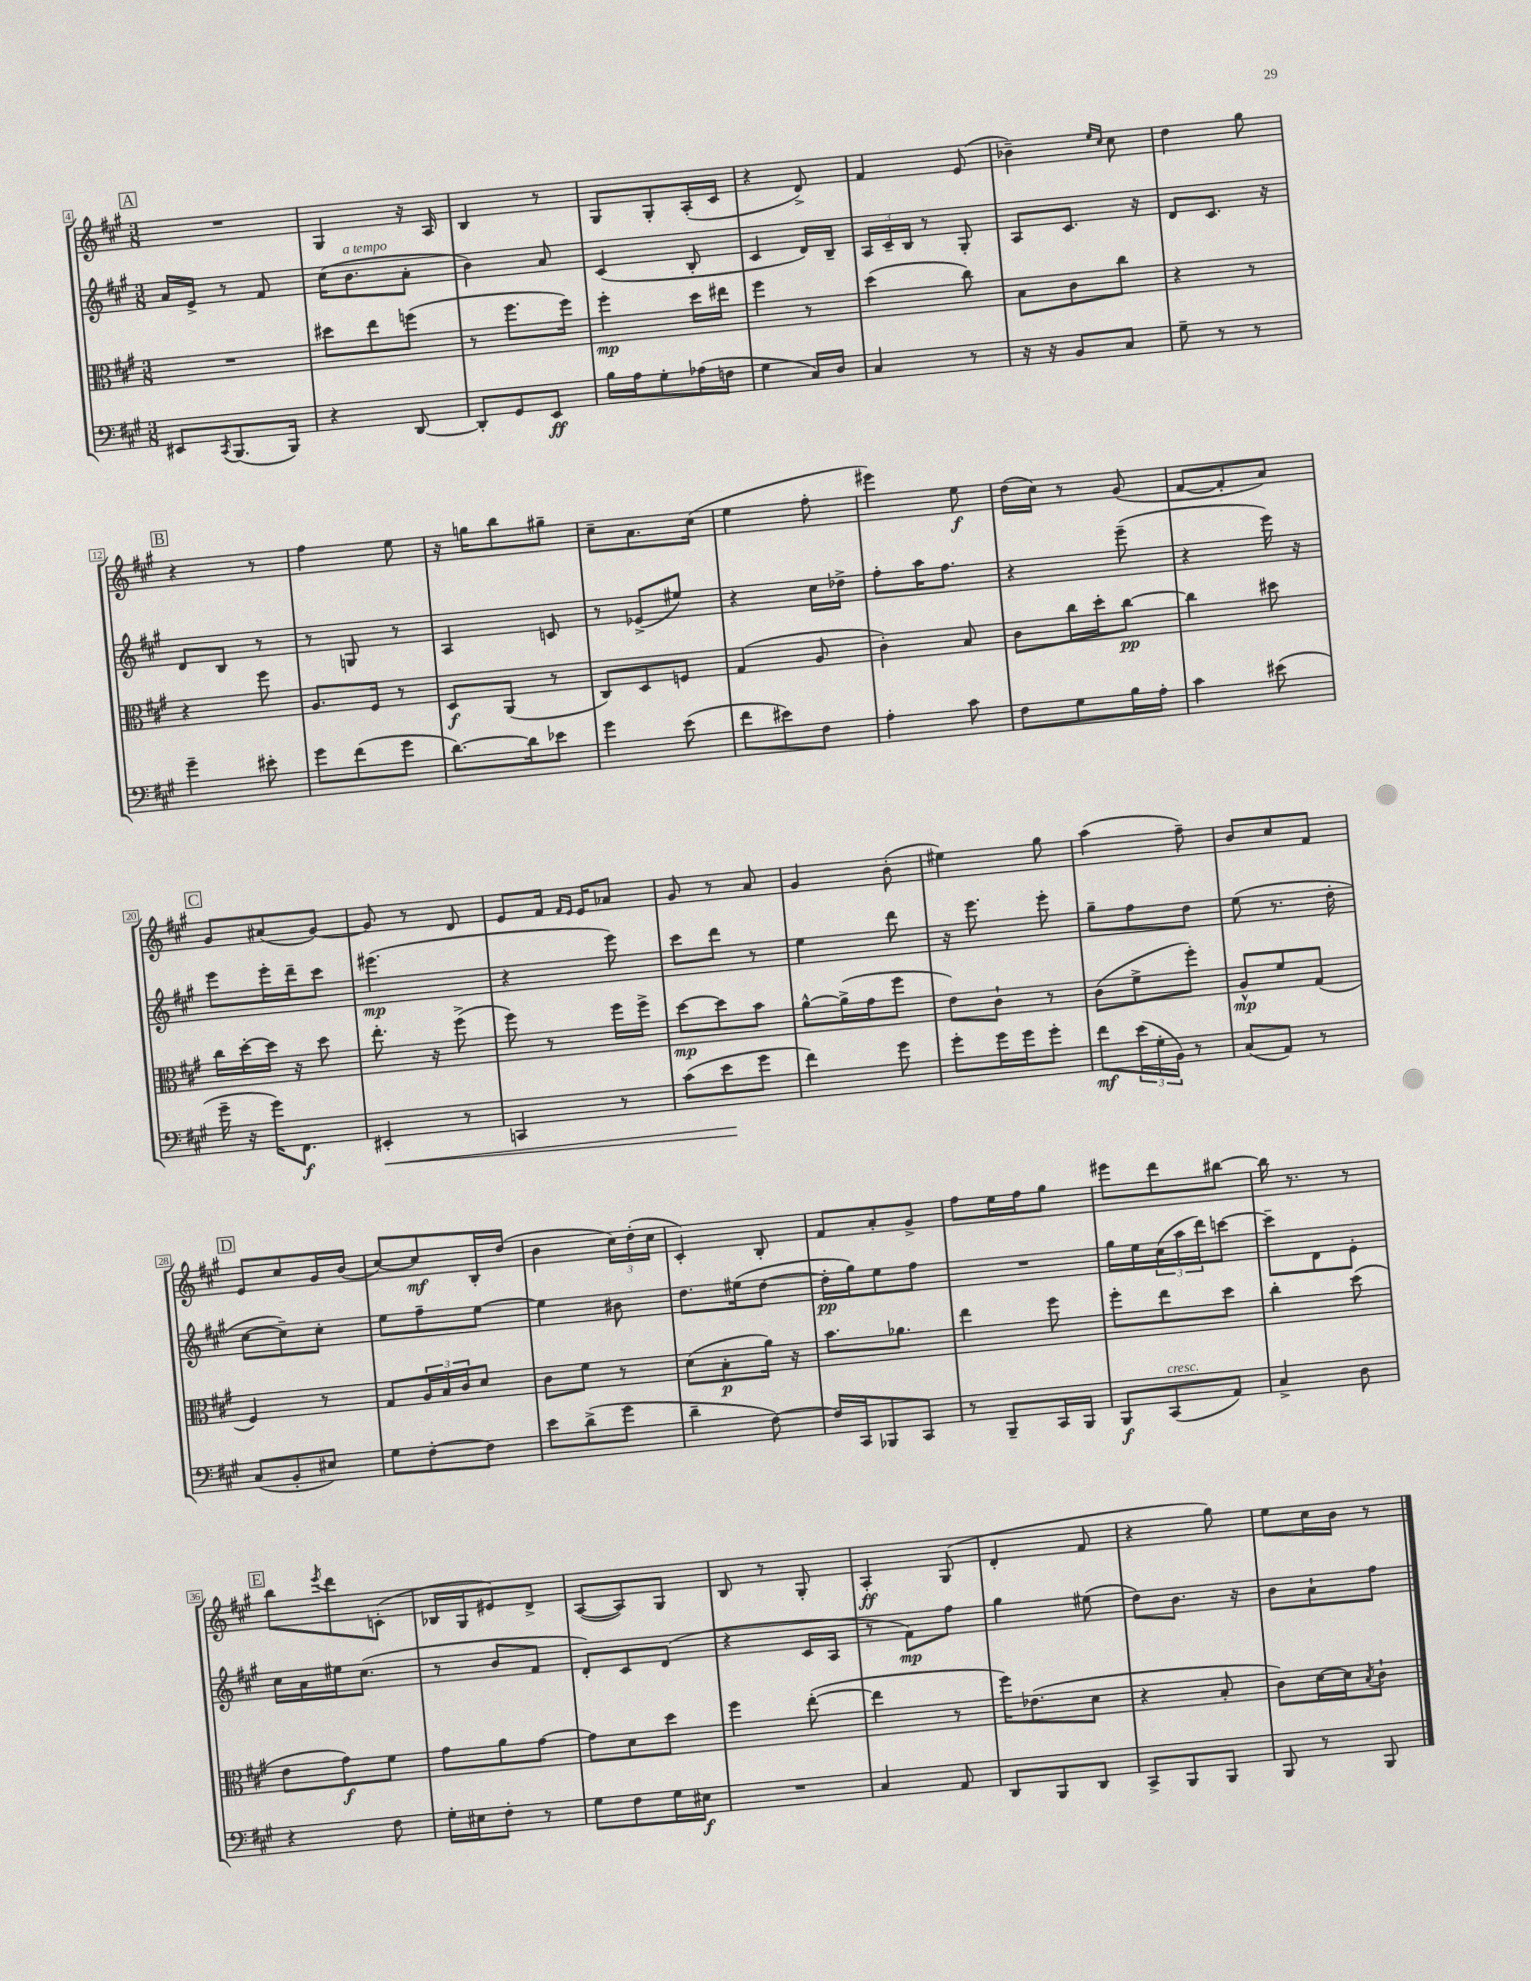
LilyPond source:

<<
\new StaffGroup <<
\new Staff = "s0" {
    \clef treble \key a \major \numericTimeSignature \time 3/8
    \mark \markup { \box "A" } R4. |
    gis4 r16 a16 |
    b4 r8 |
    gis8 gis8-. a16-.( cis'16 |
    r4 d'8->) |
    fis'4 e'8( |
    bes'4--) \grace { e''16 cis''16 } cis''8 |
    d''4 gis''8 |
    \mark \markup { \box "B" } r4 r8 |
    fis''4 e''8 |
    r16 g''16 b''8 gis''8-- |
    cis''8-- a'8. cis''16( |
    e''4 fis''8-. |
    eis'''4) e''8\f |
    d''16( cis''16) r8 gis'8( |
    fis'8~ fis'8-. a'8) |
    \mark \markup { \box "C" } gis'8 ais'8( gis'8~) |
    gis'8 r8 d'8 |
    e'8 fis'16 \grace { fis'16 e'16 } e'16 aes'8 |
    gis'8 r8 a'8 |
    gis'4 b'8-.( |
    eis''4) gis''8 |
    a''4( fis''8--) |
    b'8 cis''8 fis'8 |
    \mark \markup { \box "D" } e'8 cis''8 gis'16 b'16( |
    cis''8~) cis''8\mf b16-. d''16( |
    b'4 \tuplet 3/2 { cis''16) d''16-.( cis''16 } |
    cis'4-.) b8-. |
    fis'8 a'8-. gis'8-> |
    fis''8 e''16 fis''16 gis''8 |
    eis'''8 d'''8 bis''8~ |
    bis''16 r8. r8 |
    \mark \markup { \box "E" } b''8 \acciaccatura { e'''8 } d'''8 c'8-.( |
    bes16 gis16 eis'8) d'8-> |
    a8~( a8) gis8 |
    b8 r8 gis8-. |
    a4-.\ff gis8( |
    d'4-. fis'8 |
    r4 gis''8) |
    e''8 cis''16 b'16 r8 \bar "|." |
}
\new Staff = "s1" {
    \clef treble \key a \major \numericTimeSignature \time 3/8
    \mark \markup { \box "A" } a'16 e'16-> r8 fis'8 |
    cis''16( b'8.^\markup { \italic "a tempo" } a'8-. |
    b'4) a'8 |
    cis'4( b8-. |
    cis'4 d'16) b16-- |
    \tuplet 3/2 { a16 cis'16-- b16 } r8 gis8-. |
    a8 cis'8. r16 |
    d'8 cis'8. r16 |
    \mark \markup { \box "B" } d'8 b8 r8 |
    r8 g8 r8 |
    a4 c'8 |
    r8 ees'8->( eis''8) |
    r4 cis''16 des''16-> |
    fis''8-. a''16 fis''8. |
    r4 e'''8--( |
    r4 e'''16) r16 |
    \mark \markup { \box "C" } e'''8 e'''16-. d'''16-- cis'''8 |
    eis'''4.\mp( |
    r4 e'''8) |
    cis'''8 d'''8 r8 |
    e''4 d'''8 |
    r16 e'''8. e'''8-. |
    gis''8-- fis''8 d''8 |
    e''8( r8. d''16-. |
    \mark \markup { \box "D" } cis''8~ cis''8--) cis''8-. |
    e''8 fis''8-- e''8~ |
    e''4 bis'8 |
    d''8. eis''16( d''8~ |
    d''16-.\pp gis''16) e''8 fis''8 |
    R4. |
    gis''16 e''16 \tuplet 3/2 { cis''16( a''16 d'''16) } c'''8~ |
    c'''8-- d'8 e'8-. |
    \mark \markup { \box "E" } cis''16 a'16 eis''16 cis''8.( |
    r8 b'8 fis'8 |
    d'8-.) cis'8 d'8( |
    r4 cis'16 a16 |
    r8 fis'8\mp) fis''8 |
    gis''4 eis''8( |
    d''8) b'8. r16 |
    b'8 a'8-! fis''8 \bar "|." |
}
\new Staff = "s2" {
    \clef alto \key a \major \numericTimeSignature \time 3/8
    \mark \markup { \box "A" } R4. |
    dis''8 e''8 f''8( |
    r8 fis''8. fis''16) |
    fis''4-.\mp d''16 eis''16 |
    fis''4 r8 |
    d''4( cis''8) |
    b8 cis'8 cis''8 |
    r4 r8 |
    \mark \markup { \box "B" } r4 fis''8 |
    a8. fis16 r8 |
    d8\f a,8( r8 |
    cis8) d8 f8 |
    gis4( a8 |
    cis'4-.) b8 |
    cis'8 cis''16 d''16-. cis''8~\pp |
    cis''4 dis''8 |
    \mark \markup { \box "C" } cis''16 d''16~-. d''16 r16 d''8 |
    e''8.-. r16 fis''8->( |
    fis''8) r8 fis''16 fis''16-> |
    d''8~\mp d''8 b'8 |
    a'8~-^ a'16->( gis'16 fis''8 |
    e'8) cis'8-! r8 |
    cis'8( fis'8-> fis''8-.) |
    a8-^\mp fis'8 gis8( |
    \mark \markup { \box "D" } fis4) r8 |
    gis8 \tuplet 3/2 { a16 b16 cis'16 } d'8 |
    cis'8 fis'8 r8 |
    d'8( b8-.\p a'16) r16 |
    b'8. aes'8. |
    e''4 fis''8 |
    fis''8-. e''8 d''8 |
    cis''4-. d''8( |
    \mark \markup { \box "E" } e'8 gis'8\f) fis'8 |
    gis'8 a'8 gis'8~ |
    gis'8 d'8 d''8 |
    fis''4 e''8~-.( |
    e''4 r8 |
    fis''16) ees'8.( d'8 |
    r4 b8-. |
    cis'8) d'16~ d'16 \acciaccatura { b8 } cis'8-! \bar "|." |
}
\new Staff = "s3" {
    \clef bass \key a \major \numericTimeSignature \time 3/8
    \mark \markup { \box "A" } eis,8 \acciaccatura { cis,8 } b,,8.( b,,16) |
    r4 d,8~ |
    d,8-. gis,8 e,8\ff |
    b16 a16 gis8-. aes16( f16 |
    gis4 cis16) d16 |
    cis4 r8 |
    r16 r16 b,8 cis8 |
    gis8-- r8 r8 |
    \mark \markup { \box "B" } gis'4-- eis'8-. |
    gis'8 fis'8( gis'8 |
    d'8.~) d'16 ees'8 |
    gis'4 e'8( |
    fis'8 eis'8) fis8 |
    a4-. cis'8 |
    fis8 gis8 b16 a16-. |
    cis'4 eis'8( |
    \mark \markup { \box "C" } gis'16-- r16 gis'16) fis,8.\f |
    eis,4-.\< r8 |
    c,4 r8 |
    cis'8( e'8\! gis'8 |
    fis'4) gis'8 |
    gis'8-. gis'16 gis'16 gis'8-. |
    fis'8\mf \tuplet 3/2 { e'16( gis16-. b,16) } r8 |
    cis8( a,8) r8 |
    \mark \markup { \box "D" } cis8( b,8-. eis8) |
    gis8 fis8~-. fis8 |
    e'8 d'8->( gis'8 |
    d'4-- fis8~) |
    fis16 cis,16 bes,,8 cis,8 |
    r8 b,,8-- cis,16 b,,16 |
    b,,8\f cis,8^\markup { \italic "cresc." }( a,8) |
    cis4-> d8 |
    \mark \markup { \box "E" } r4 fis8 |
    gis16-. eis16 fis8-. r8 |
    gis8 fis8 gis16 eis16\f |
    R4. |
    cis4 a,8 |
    d,8 b,,8 d,8 |
    cis,8-> b,,8 b,,8 |
    b,,8 r8 b,,8 \bar "|." |
}
>>
>>
\layout { \context { \Score currentBarNumber = #4 \override BarNumber.stencil = #(make-stencil-boxer 0.1 0.3 ly:text-interface::print) } }
